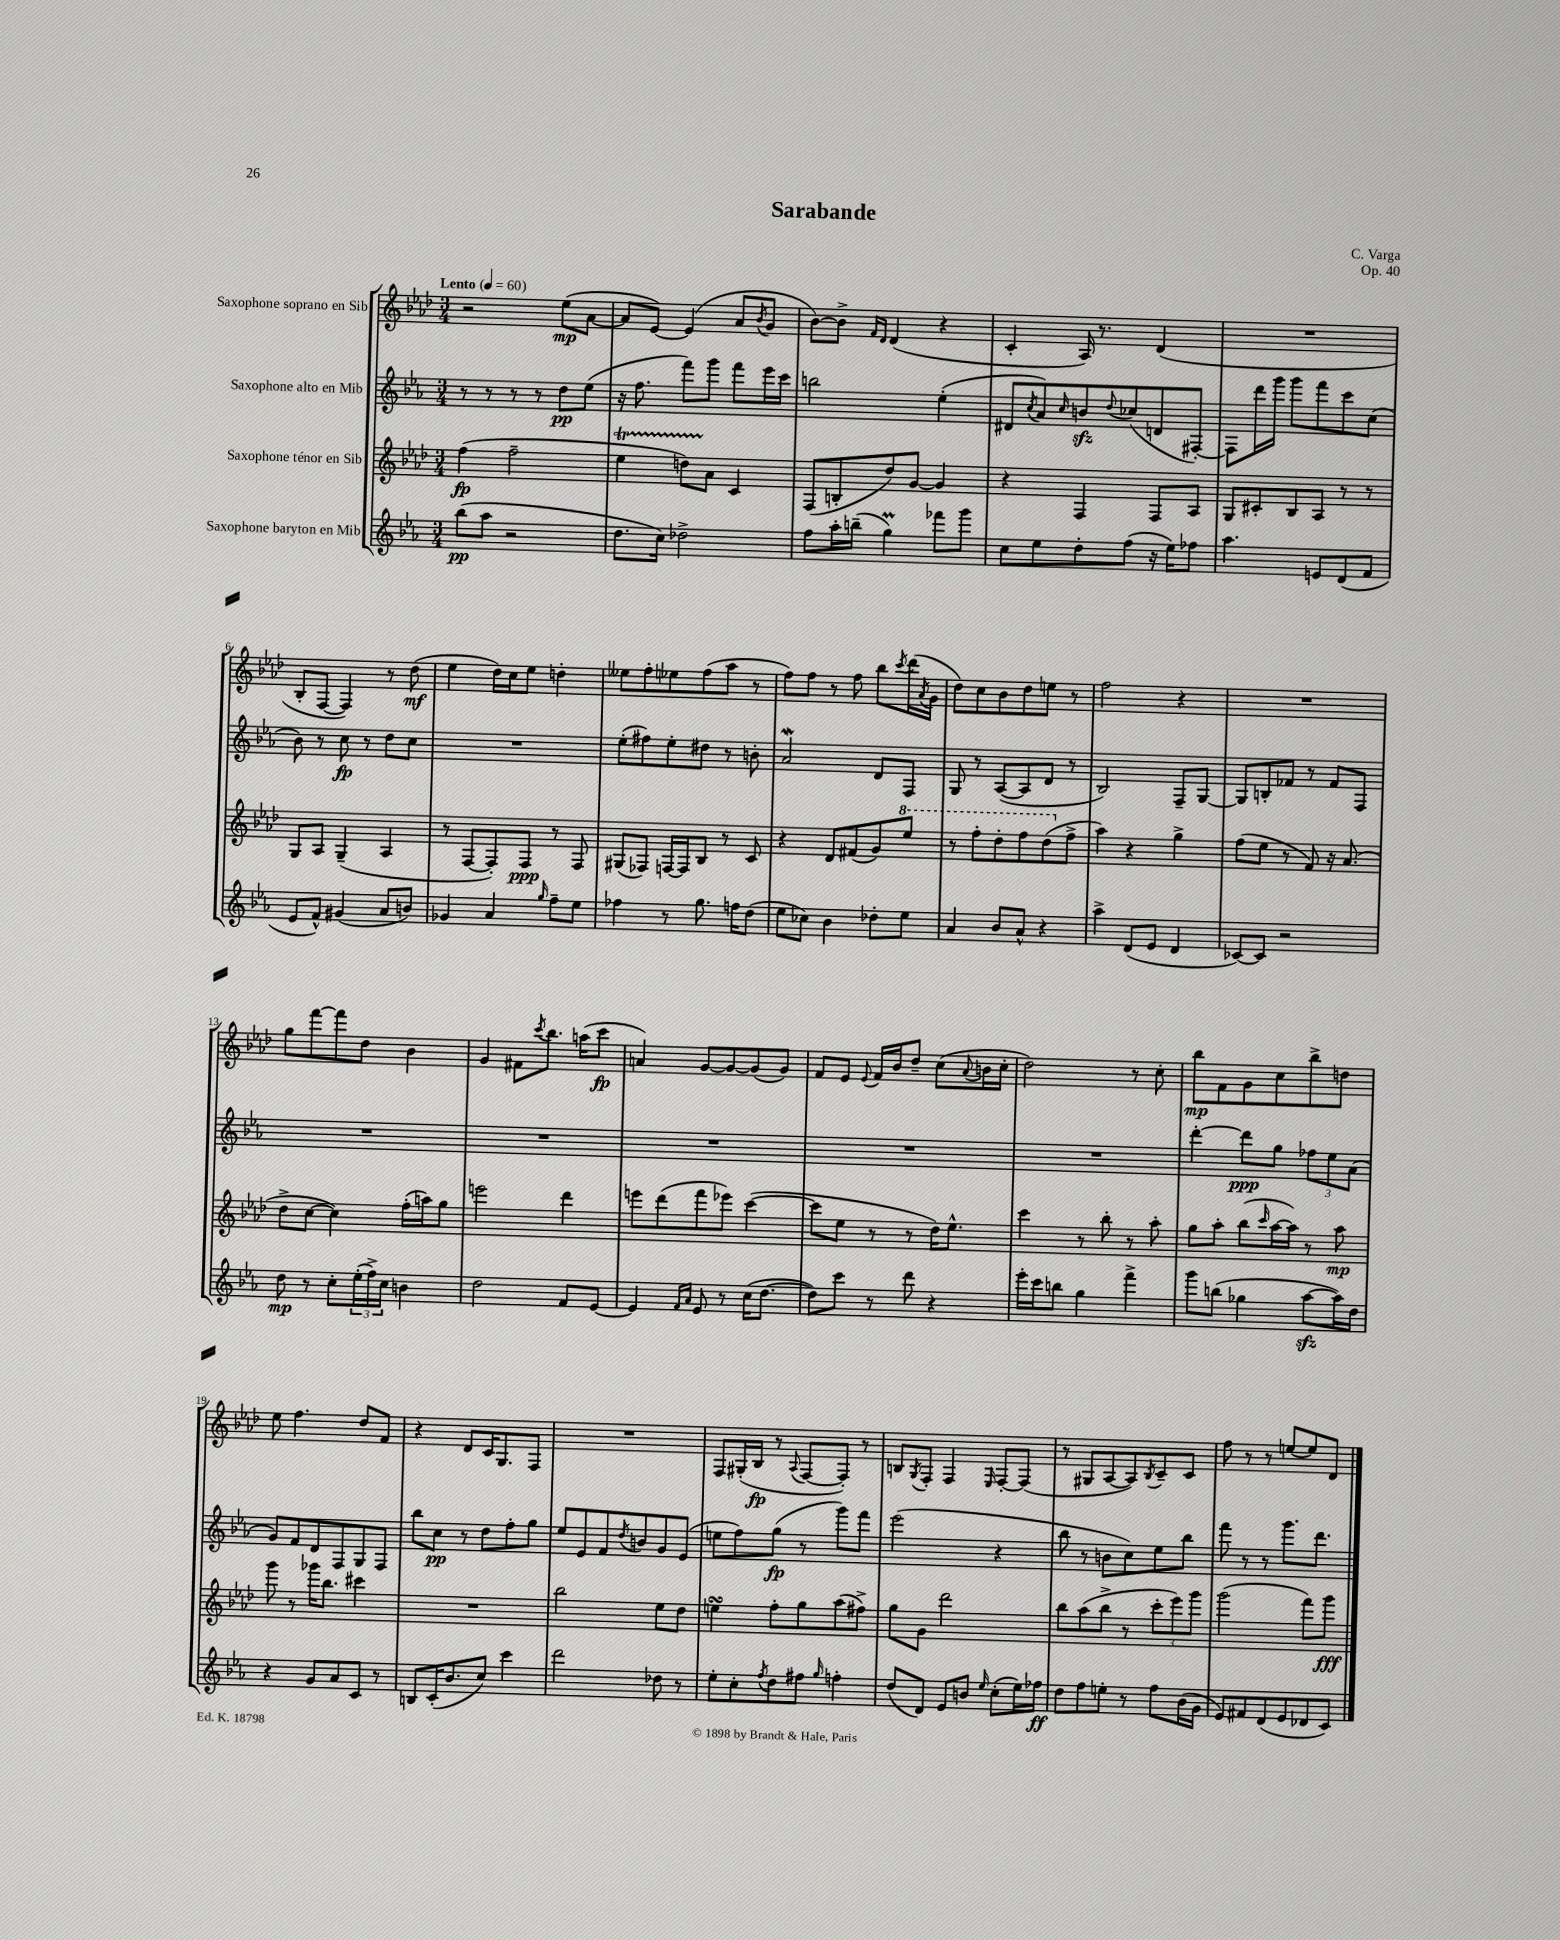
\header { title = "Sarabande" composer = "C. Varga" opus = "Op. 40" }
<<
\new StaffGroup <<
\new Staff = "s0" \with { instrumentName = "Saxophone soprano en Sib" } {
    \clef treble \key aes \major \numericTimeSignature \time 3/4 \tempo "Lento" 4 = 60
    r2 ees''8\mp( aes'8~ |
    aes'8 ees'8~) ees'4( aes'8 \acciaccatura { bes'8 } g'8 |
    bes'8~) bes'8-> \grace { f'16 des'16 } des'4( r4 |
    c'4-. aes16) r8. des'4( |
    R2. |
    bes8-. f8~ f4) r8 des''8\mf( |
    ees''4 des''16) c''16 ees''8 d''4-. |
    eeses''8 f''8-. ees''8 f''8( aes''8 r8 |
    f''8) f''8 r8 f''8 bes''8 \acciaccatura { c'''8 } des'''16( \acciaccatura { aes'8 } g'16 |
    des''8) c''8 bes'8 des''8 e''8 r8 |
    f''2 r4 |
    R2. |
    g''8 f'''8~ f'''8 des''8 bes'4 |
    g'4 fis'8 \acciaccatura { c'''8 } bes''8. a''16( c'''8\fp |
    a'4) g'8~ g'8~ g'8( g'8) |
    f'8 ees'8 \appoggiatura { ees'8 } f'16 bes'16 des''8-- c''8( \appoggiatura { aes'8 } b'16 c''16-. |
    des''2) r8 c''8-. |
    bes''8\mp f'8 g'8 c''8 bes''8-> d''8 |
    ees''8 f''4. des''8 f'8 |
    r4 des'8 c'16 g8. f8 |
    R2. |
    f8 gis16-.( bes16\fp r8 \appoggiatura { aes8 } f8~ f8-.) r8 |
    b8 \acciaccatura { g8 } f8-. f4 \grace { ees16 } f8~-. f8( |
    r8 gis8 aes8~ aes8) \acciaccatura { bes8 } c'8-- c'8 |
    f''8 r8 r8 e''8~ e''8 des'8 \bar "|." |
}
\new Staff = "s1" \with { instrumentName = "Saxophone alto en Mib" } {
    \clef treble \key ees \major \numericTimeSignature \time 3/4
    r8 r8 r8 r8 d''8\pp ees''8( |
    r16 f''8. f'''8) g'''8 f'''8 ees'''16 c'''16 |
    b''2 ees''4-.( |
    dis'8 \acciaccatura { c''8 } aes'8) \grace { c''16 } b'8\sfz \appoggiatura { d''8 } ces''8( d'8 fis8~-.) |
    fis8 d'''16 g'''16 g'''8 f'''8 c'''8 c''8( |
    bes'8) r8 c''8\fp r8 d''8 c''8 |
    R2. |
    ees''8-.( fis''8) ees''8-. dis''8 r8 b'8-. |
    aes'2\mordent d'8 f8 |
    g8 r8 aes8~( aes8 d'8 r8 |
    bes2) f8-- g8~ |
    g8 b8-. fes'8 r8 fes'8 f8 |
    R2. |
    R2. |
    R2. |
    R2. |
    R2. |
    d'''4~-. d'''8\ppp g''8 \tuplet 3/2 { fes''8 ees''8 aes'8( } |
    g'8) f'8 d'8 f8 g8 f8 |
    bes''8 c''8\pp r8 d''8 f''8-. g''8 |
    ees''8 ees'8 f'8 \acciaccatura { d''8 } b'8 g'8 ees'8( |
    e''8 f''8) g''8\fp( r8 g'''8) f'''8 |
    ees'''2( r4 |
    bes''8 r8 b'8 c''8) ees''8 bes''8 |
    f'''8 r8 r8 g'''8. d'''8. \bar "|." |
}
\new Staff = "s2" \with { instrumentName = "Saxophone ténor en Sib" } {
    \clef treble \key aes \major \numericTimeSignature \time 3/4
    f''4\fp( f''2-- |
    ees''4\startTrillSpan d''8) aes'8\stopTrillSpan c'4 |
    f8( b8-. des''8) g'8~ g'4 |
    r4 f4 f8 aes8 |
    g8 cis'8-. bes8 aes8 r8 r8 |
    g8 aes8 g4--( aes4 |
    r8 f8~ f8-.) f8\ppp r8 f8 |
    gis8( fes8) f16~ f16 bes8 r8 c'8 |
    r4 des'8 fis'8( g'8) \ottava #1 ees'''8 |
    r8 f'''8-. des'''8-. f'''8 des'''8( \ottava #0 f''8-> |
    aes''4) r4 g''4-> |
    f''8( ees''8 r8 f'8) r16 aes'8.( |
    des''8-> c''8~ c''4) f''16-.( a''16) g''8 |
    e'''2 des'''4 |
    e'''8 des'''8( f'''8 ees'''8) c'''4~( |
    c'''8 ees''8 r8 r8 des''16) ees''8.-^ |
    c'''4 r8 bes''8-. r8 aes''8-. |
    g''8 aes''8-. bes''8( \grace { c'''16 } aes''16~ aes''16) r8 aes''8\mp |
    g'''8 r8 ges'''16 bes''8. cis'''4 |
    R2. |
    bes''2 ees''8 des''8 |
    e''4\turn f''8-. g''8 aes''8( fis''8->) |
    g''8 g'8 des'''2 |
    bes''8 aes''8( bes''8-> r8 \tuplet 3/2 { c'''8-. ees'''8) g'''8 } |
    g'''2( f'''8) g'''8\fff \bar "|." |
}
\new Staff = "s3" \with { instrumentName = "Saxophone baryton en Mib" } {
    \clef treble \key ees \major \numericTimeSignature \time 3/4
    bes''8\pp( aes''8 r2 |
    d''8. c''16) des''2-> |
    f''8 aes''16-. b''16--( g''4\prall) fes'''8 g'''8 |
    c''8 ees''8 d''8-. f''8( r16 ees''16) fes''8 |
    aes''4. e'8 d'8( f'8 |
    ees'8 f'8-^) gis'4( aes'8 b'8) |
    ges'4 aes'4 \grace { g''16 } f''8-- ees''8 |
    fes''4 r8 g''8. f''16 d''8( |
    ees''8 ces''8) bes'4 des''8-. ees''8 |
    aes'4 bes'8 aes'8-^ r4 |
    aes''4-> d'8( ees'8 d'4 |
    ces'8~) ces'8 r2 |
    d''8\mp r8 c''8-. \tuplet 3/2 { ees''16-.( f''16->) c''16 } b'4 |
    d''2 f'8 ees'8~ |
    ees'4 \grace { f'16 aes'16 } ees'8 r8 c''16( d''8.~ |
    d''8) c'''8 r8 d'''8 r4 |
    ees'''16-. c'''16 b''8 g''4 f'''4-> |
    g'''8 b''8( ges''4 aes''8~\sfz aes''16) d''16 |
    r4 g'8 aes'8 c'8 r8 |
    b8 c'16-.( bes'8. c''8) c'''4 |
    d'''2 des''8 r8 |
    ees''8-. c''8-. \acciaccatura { f''8 } d''8 fis''8 \grace { g''16 } f''4-. |
    d''8( d'8) ees'8 b'8 \grace { ees''16 } c''8-.( ees''16) fes''16\ff |
    d''8 f''8 e''8-. r8 f''8 bes'16( g'16 |
    ees'8) fis'8 d'8( ees'8 des'8 c'8) \bar "|." |
}
>>
>>
